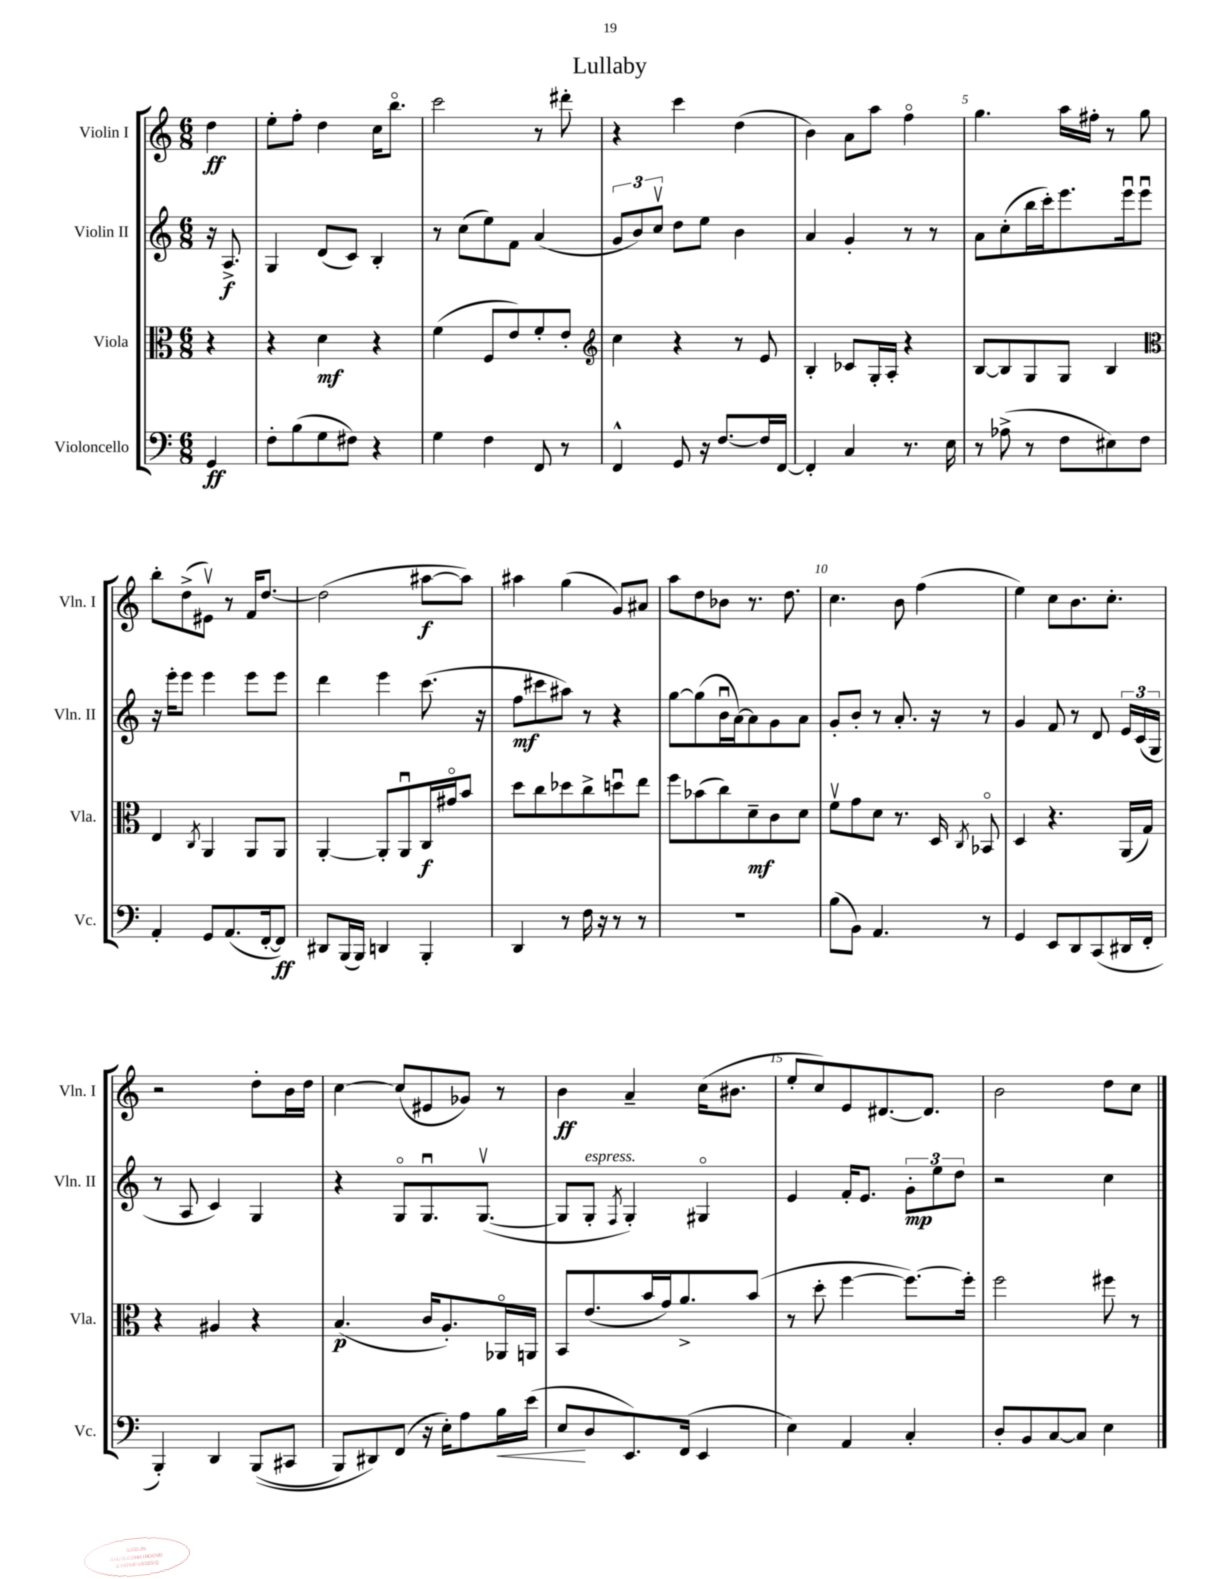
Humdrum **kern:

**kern	**kern	**kern	**kern
*staff4	*staff3	*staff2	*staff1
*clefF4	*clefC3	*clefG2	*clefG2
*k[]	*k[]	*k[]	*k[]
*M6/8	*M6/8	*M6/8	*M6/8
4GG/	4r	16r	4dd\
.	.	8.A^/	.
=	=	=	=
8F'\L	4r	4G/	8ee'\L
(8B\	.	.	8ff'\J
8G\	4d\	(8d/L	4dd\
8F#\J)	.	8c/J)	.
4r	4r	4B'/	16cc\LK
.	.	.	8.bbo\J
=	=	=	=
4G\	(4f\	8r	2ccc\
.	.	(8cc\L	.
4F\	8F/L	8ee\)	.
.	8e/)	8f\J	.
8FF/	8f'/	(4a/	8r
8r	8e'/J	.	8ddd#'\
=	=	=	=
*	*clefG2	*	*
4FF^^/	4cc\	12g/L	4r
.	.	12b/)	.
.	.	12ccv/J	.
8GG/	4r	8dd\L	4ccc\
16r	.	8ee\J	.
[8.F/L	.	.	.
.	8r	4b\	(4dd\
16F/]L	8e/	.	.
[16FF/JJ	.	.	.
=	=	=	=
4FF'/]	4B'/	4a/	4b\)
4C/	8c-/L	4g'/	8a\L
.	16G'/L	.	8aa\J
.	16A'/JJ	.	.
8.r	4r	8r	4ffo\
.	.	8r	.
16E\	.	.	.
=	=	=	=
8r	[8B/L	8a\L	4.gg\
(8A-^\	8B/]	(8cc'\	.
8r	8G/	16bb\L	.
.	.	16ccc'\J)	.
8F\L	8G/J	8.eee\	16aa\LL
.	.	.	16ff#'\JJ
8E#\)	4B/	.	8r
.	.	16eeeu\k	.
8F\J	.	8eeeu\J	8gg\
=	=	=	=
*	*clefC3	*	*
4AA'/	4E/	16r	8bb'\L
.	.	16eee'\LK	.
.	.	8eee\J	(8dd^\
.	8qC/	.	.
8GG/L	4AA/	4eee\	8e#v\J)
(8.AA/	.	.	8r
.	8AA/L	8eee\L	16f/LK
[16FF'/k	.	.	[8.dd/J
8FF/]J)	8AA/J	8eee\J	.
=	=	=	=
8DD#/L	[4AA'/	4ddd\	(2dd\]
(16BBB/L	.	.	.
16BBB/JJ)	.	.	.
4DD/	8AA'/]L	4eee\	.
.	8AAu/	.	.
4BBB'/	16C/L	(8.ccc\	[8aa#\L
.	16g#o/J	.	.
.	8b/J	.	8aa#\]J)
.	.	16r	.
=	=	=	=
4DD/	8dd\L	8ff\L	4aa#\
.	8cc\	8ccc#\	.
8r	8dd-\	8aa#\J)	(4gg\
16F\	8cc^\	8r	.
16r	.	.	.
8r	8ddu\	4r	8g/L)
8r	8ee\J	.	8a#/J
=	=	=	=
2.r	8ff\L	[8gg\L	8aa\L
.	(8b-\	(8gg\]	8dd\
.	8cc\)	16bu\L	8b-\J
.	.	[16a\J)	.
.	8d~\	8a\]	8.r
.	8c\	8g\	.
.	.	.	8.dd\
.	8d\J	8a\J	.
=	=	=	=
(8B\L	8fv\L	8g'/L	4.cc\
8BB\J)	8g\	8b'/J	.
4.AA/	8d\J	8r	.
.	8.r	8.a'/	8b\
.	.	.	(4ff\
.	16D/	16r	.
.	8qC/	.	.
8r	8BB-o/	8r	.
=	=	=	=
4GG/	4D/	4g/	4ee\)
8EE/L	4.r	8f/	8cc\L
8DD/	.	8r	8.b\
(8CC/	.	8d/	.
.	.	.	8.cc'\J
16DD#/L	(16AA/LL	24e/LL	.
.	.	(24c/	.
16FF'/JJ	16G/JJ)	.	.
.	.	24G/JJ	.
=	=	=	=
4BBB'/)	4r	8r	2r
.	.	8A/	.
4DD/	4A#/	4c/)	.
&((8BBB/L	4r	4G/	8dd'\L
8CC#/J	.	.	16b\L
.	.	.	16dd\JJ
=	=	=	=
8BBB/L)	(4.B/	4r	[4cc\
8DD#/&)	.	.	.
(8FF/J	.	8Go/L	(8cc/]L
16r	16c/LK	8.Gu/	8e#/
16E'\LK)	8.A'/)	.	.
8A\	.	.	8g-/J)
.	.	([8.Gv/J	.
16B\L	16AA-o/L	.	8r
(16e\JJ	16AA/JJ	.	.
=	=	=	=
8E/L	8BB/L	8G/]L	4b\
8D/	(8.e/	8G'/J	.
.	.	8qF/	.
8.EE/)	.	4G'/)	4a~/
.	16b/L	.	.
.	16g/J)	.	.
(16FF/Jk	8.a^/	.	.
4EE/	.	4G#o/	(16cc\LK
.	.	.	8.b#\J
.	(8b/J	.	.
=	=	=	=
4E\)	8r	4e/	8ee'/L
.	8dd'\	.	8cc/)
4AA/	[4ff\	16f'/LK	8e/
.	.	8.e/J	.
.	.	.	[8.d#/
4C'/	8.ff\_L)	12g'\L	.
.	.	.	8.d#/]J
.	.	12ee\	.
.	.	12dd\J	.
.	16ff'\]Jk	.	.
=	=	=	=
8D'/L	2ff\	2r	2b\
8BB/	.	.	.
[8C/	.	.	.
8C/]J	.	.	.
4E\	8ff#\	4cc\	8dd\L
.	8r	.	8cc\J
==	==	==	==
*-	*-	*-	*-
